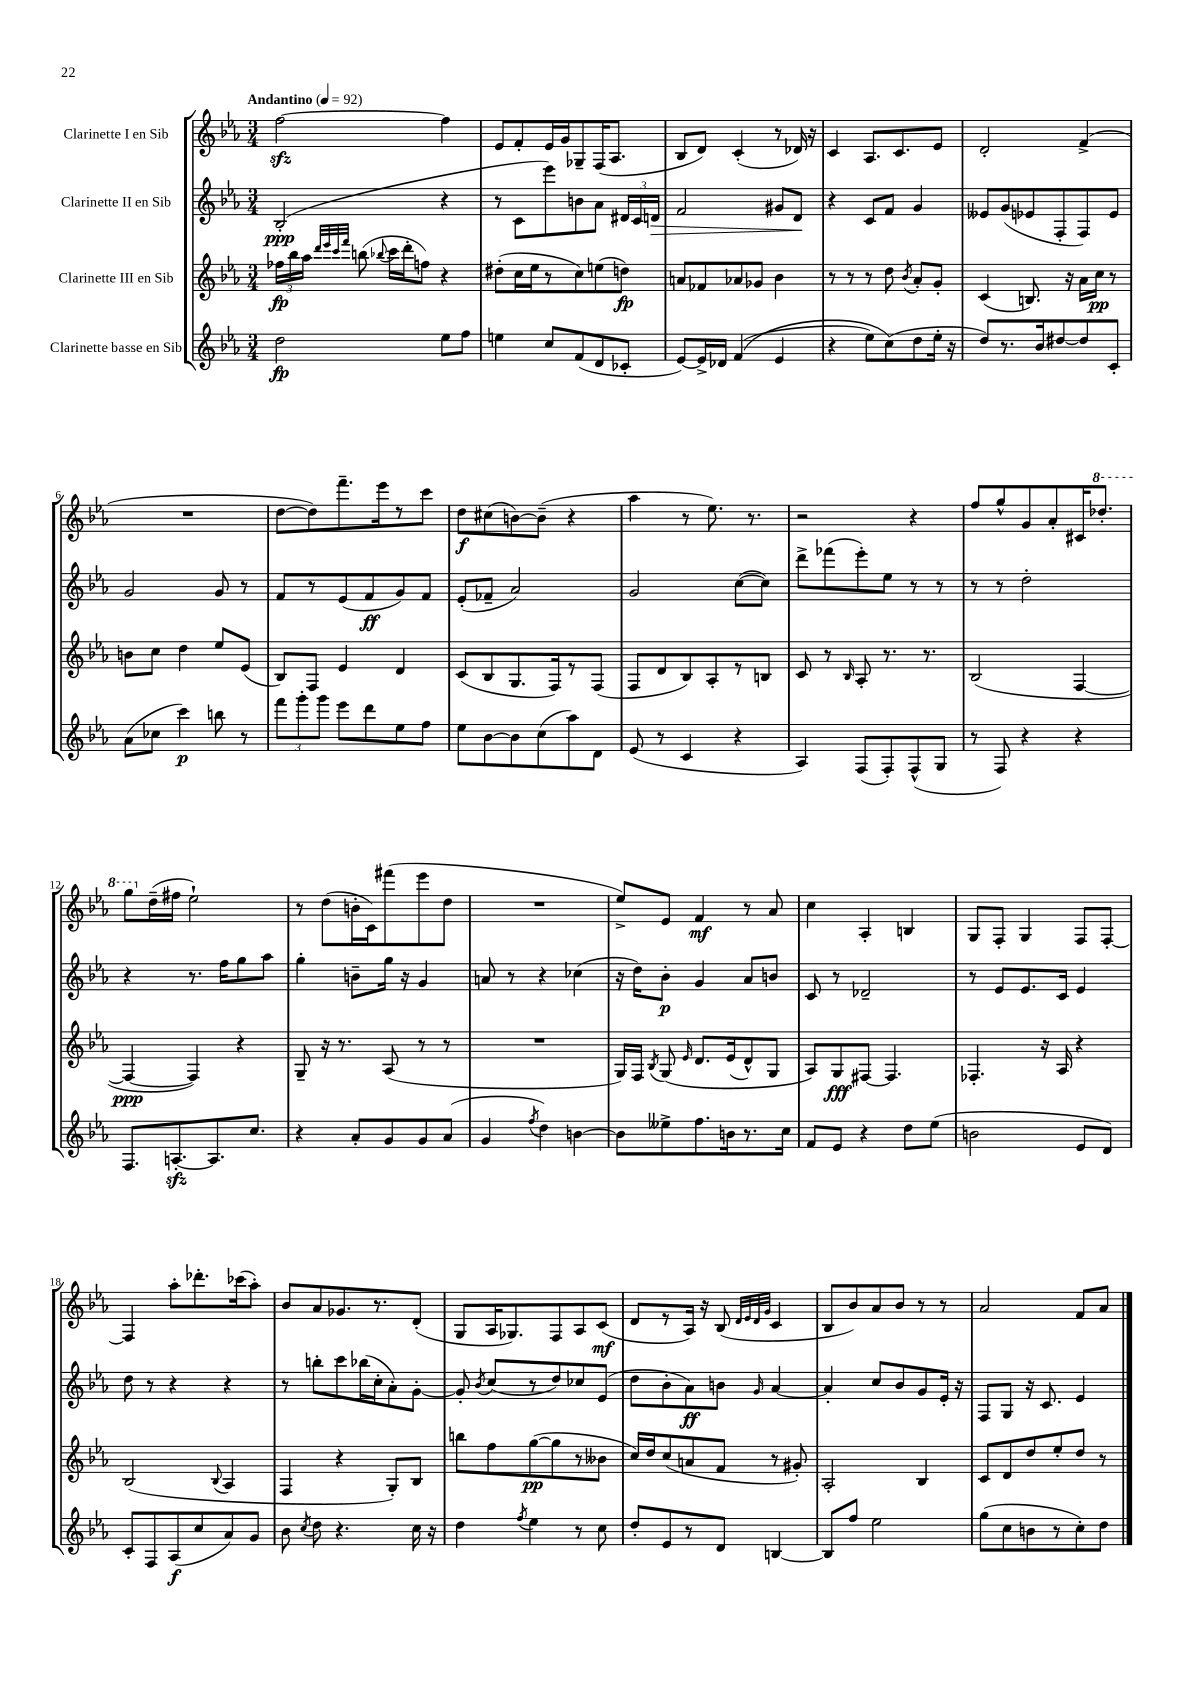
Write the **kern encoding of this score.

**kern	**kern	**kern	**kern
*staff4	*staff3	*staff2	*staff1
*clefG2	*clefG2	*clefG2	*clefG2
*k[b-e-a-]	*k[b-e-a-]	*k[b-e-a-]	*k[b-e-a-]
*M3/4	*M3/4	*M3/4	*M3/4
*MM92	*MM92	*MM92	*MM92
2dd\	24ff-\LL	(2B-'/	[2ff\
.	24bb-\	.	.
.	24aa-\JJ	.	.
.	32qqddd/LLL	.	.
.	32qqeee-/	.	.
.	32qqccc/	.	.
.	32qqfff/JJJ	.	.
.	(8bb\	.	.
.	8qqbb-/	.	.
.	16ccc\LL	.	.
.	16ddd'\J	.	.
.	8ff\J)	.	.
8ee-\L	4r	4r	4ff\]
8ff\J	.	.	.
=	=	=	=
4ee\	(8dd#'\L	8r	8e-/L
.	16cc\L	8c\L	8f'/
.	16ee-\J	.	.
8cc/L	8r	8eee-\)	16e-/L
.	.	.	16g/J
(8f/	8cc\)	8b\	8G-~/
8d/	(8ee\	8a-\J	(16F/K
.	.	.	8.A-/J
8c-'/J	8dd\J)	24d#/LL	.
.	.	24c/	.
.	.	24d/JJ	.
=	=	=	=
[8e-/L)	8a/L	2f/	8B-/L
16e-^/]L	8f-/	.	8d/J)
16d-/JJ	.	.	.
&((4f/	8a-/	.	(4c'/
.	8g-/J	.	.
4e-/	4b-\	8g#/L	8r
.	.	8d/J	16d-/)
.	.	.	16r
=	=	=	=
4r	8r	4r	4c/
.	8r	.	.
8ee-\L)	8r	8c/L	8.A-/L
(8cc\&)	8dd\	8f/J	.
.	.	.	8.c/
.	8qb-/	.	.
8dd\	8a-'/L	4g/	.
16ee-'\Jk	8g'/J	.	8e-/J
16r	.	.	.
=	=	=	=
8dd/L)	(4c/	8e--/L	2d'/
8.r	.	(8g/	.
.	8.B/)	8e-/	.
16b-/k	.	.	.
[8dd#/	.	8F'/	.
.	16r	.	.
8dd#/]	16a-\LL	8F/)	(4f^/
.	16cc\JJ	.	.
8c'/J	8r	8e-/J	.
=	=	=	=
(8a-\L	8b\L	2g/	2.r
8cc-\J	8cc\J	.	.
4ccc\)	4dd\	.	.
8bb\	8ee-/L	8g/	.
8r	(8e-/J	8r	.
=	=	=	=
12fff\L	8B-/L)	8f/L	[8dd\L
12ggg'\	.	.	.
.	8F/J	8r	8dd\])
12ggg\J	.	.	.
8eee-\L	4e-/	(8e-/	8.fff~\
8ddd\	.	8f/	.
.	.	.	16eee-\k
8ee-\	4d/	8g/)	8r
8ff\J	.	8f/J	8ccc\J
=	=	=	=
8ee-\L	(8c/L	(8e-'/L	8dd\L
[8b-\	8B-/	8f-~/J	(8cc#\
8b-\]	8.G/	2a-/)	[8b\)
(8cc\	.	.	(8b~\]J
.	16F/k)	.	.
8aa-\)	8r	.	4r
8d\J	(8F/J	.	.
=	=	=	=
(8e-/	8F/L	2g/	4aa-\
8r	8d/	.	.
4c/	8B-/)	.	8r
.	8A-'/	.	8.ee-\)
4r	8r	([8cc\L	.
.	.	.	8.r
.	8B/J	8cc\]J)	.
=	=	=	=
4A-/)	8c/	8ddd^\L	2r
.	8r	(8fff-\	.
.	16qqB-/	.	.
(8F/L	8A-'/	8eee-'\)	.
8F'/)	8.r	8ee-\J	.
(8F^^/	.	8r	4r
.	8.r	.	.
8G/J	.	8r	.
=	=	=	=
8r	(2B-/	8r	8ff/L
8F/)	.	8r	8gg^^/
4r	.	2dd'\	8g/
.	.	.	8a-'/
4r	[4F/	.	16c#/K
.	.	.	8.ddd-'/J
=	=	=	=
8.F/L	4F/_	4r	8ggg\L
.	.	.	(16dd~\L
[8.A'/	.	.	16ff#\JJ
.	4F/])	8.r	2ee-`\)
8.A/]	.	.	.
.	.	16ff\LK	.
.	4r	8gg\	.
8.cc/J	.	.	.
.	.	8aa-\J	.
=	=	=	=
4r	8G~/	4gg'\	8r
.	16r	.	(8dd\L
.	8.r	.	.
8a-'/L	.	8b~\L	16b'\L
.	.	.	16c\J)
8g/	(8A-/	16gg\Jk	(8fff#\
.	.	16r	.
8g/	8r	4g/	8eee-\
(8a-/J	8r	.	8dd\J
=	=	=	=
4g/	2.r	8a/	2.r
.	.	8r	.
8qff/	.	.	.
4dd\)	.	4r	.
[4b\	.	(4cc-\	.
=	=	=	=
8b\]L	16G/LL)	16r	8ee-^/L)
.	16F/JJ	16dd\LK)	.
.	8qB-/	.	.
8ee--^\	&(8G/	8b-'\J	8e-/J
.	16qqe-/	.	.
8.ff\	8.d/L	4g/	4f/
16b\k	(16e-/k	.	.
8.r	8d^^/)	8a-/L	8r
.	8G/J	8b/J	8a-/
16cc\Jk	.	.	.
=	=	=	=
8f/L	8A-/L&)	8c/	4cc\
8e-/J	8G/	8r	.
4r	[8F#/J	2d-~/	4A-'/
.	4.F#/]	.	.
8dd\L	.	.	4B/
(8ee-\J	.	.	.
=	=	=	=
2b\	4.F-'/	8r	8G/L
.	.	8e-/L	8F'/J
.	.	8.e-/	4G/
.	16r	.	.
.	16A-/	16c/Jk	.
8e-/L	4r	4e-/	8F/L
8d/J)	.	.	[8F'/J
=	=	=	=
8c'/L	(2B-/	8dd\	4F/]
8F/	.	8r	.
(8A-/	.	4r	8aa-'\L
8cc/	.	.	8.ddd-'\
.	8qqB-/	.	.
8a-/)	4A-/	4r	.
.	.	.	(16ccc-\k
8g/J	.	.	8aa-'\J)
=	=	=	=
8b-\	4F/	8r	8b-/L
8qcc/	.	.	.
8dd\	.	8bb'\L	8a-/
4.r	4r	8ccc\	8.g-/
.	.	(16bb-\L	.
.	.	16cc'\J	8.r
.	8G'/L)	8a-'\)	.
16cc\	8B-/J	[8g'\J	(8d'/J
16r	.	.	.
=	=	=	=
4dd\	8bb\L	8g'/]	8G/L
.	.	8qb-/	.
.	8ff\	(8cc/L	16A-/K
.	.	.	8.G-/)
8qff/	.	.	.
4ee-\	([8gg\	8r	.
.	8gg\]	8dd/)	8F/
8r	8r	8cc-/	8A-/
8cc\	8b--\J	(8e-/J	(8c/J
=	=	=	=
8dd'/L	16cc/LL)	8dd\L	8d/L
.	16dd/J	.	.
8e-/	(8cc/	8b-'\	8r
8r	8a/	8a-\)	16A-/Jk)
.	.	.	16r
8d/J	8f/J	8b\J	(8B-/
.	.	.	32qqd/LLL
.	.	.	32qqe-/
.	.	.	32qqd/
.	.	16qqg/	32qqg/JJJ
[4B/	8r	[4a-/	4c/
.	8g#'/)	.	.
=	=	=	=
8B/]L	2A-'/	4a-'/]	8B-/L
8ff/J	.	.	8b-/)
2ee-\	.	8cc/L	8a-/
.	.	8b-/	8b-/J
.	4B-/	8g/	8r
.	.	16e-'/Jk	8r
.	.	16r	.
=	=	=	=
(8gg\L	8c/L	8F/L	2a-/
8cc\	8d/	8G/J	.
8b\	8dd/	16r	.
.	.	8.c/	.
8r	8ee-'/	.	.
8cc'\)	8dd/J	4e-/	8f/L
8dd\J	8r	.	8a-/J
==	==	==	==
*-	*-	*-	*-
